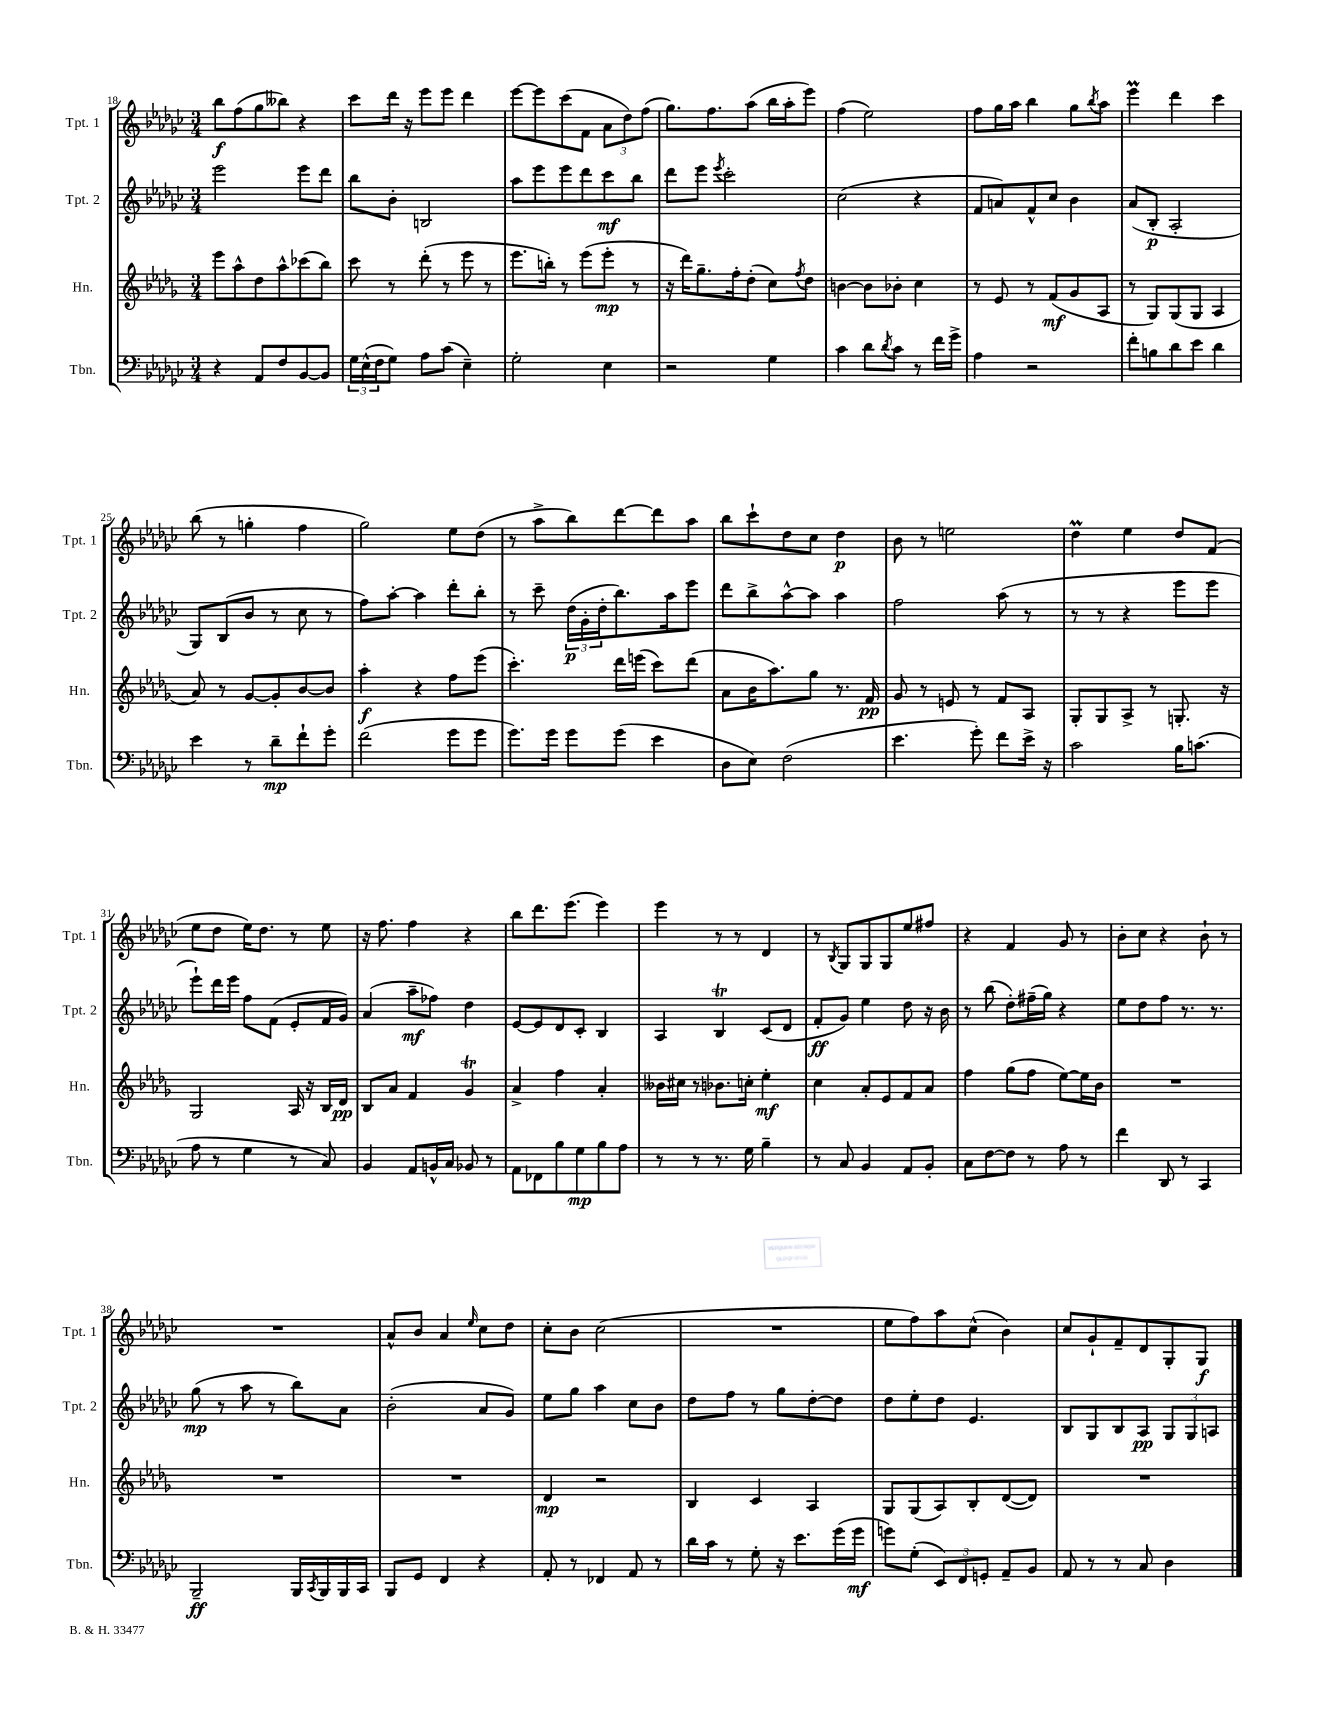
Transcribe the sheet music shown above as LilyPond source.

<<
\new StaffGroup <<
\new Staff = "s0" \with { instrumentName = "Tpt. 1" shortInstrumentName = "Tpt. 1" } {
    \clef treble \key ges \major \numericTimeSignature \time 3/4
    bes''8\f f''8( ges''8 beses''8) r4 |
    ces'''8 des'''16 r16 ees'''8 ees'''8 des'''4 |
    ees'''8~ ees'''8 ces'''8( f'8 \tuplet 3/2 { aes'8 des''8) f''8( } |
    ges''8.) f''8. aes''8( bes''16 aes''16-. ees'''8) |
    f''4( ees''2) |
    f''8 ges''16 aes''16 bes''4 ges''8 \acciaccatura { bes''8 } aes''8 |
    ees'''4\prall des'''4 ces'''4 |
    bes''8( r8 g''4-. f''4 |
    ges''2) ees''8 des''8( |
    r8 aes''8-> bes''8) des'''8~ des'''8 aes''8 |
    bes''8 ces'''8-! des''8 ces''8 des''4\p |
    bes'8 r8 e''2 |
    des''4\prall ees''4 des''8 f'8( |
    ees''8 des''8 ees''16) des''8. r8 ees''8 |
    r16 f''8. f''4 r4 |
    bes''8 des'''8. ees'''8.( ees'''4) |
    ees'''4 r8 r8 des'4 |
    r8 \acciaccatura { bes8 } ges8 ges8 ges8 ees''8 fis''8 |
    r4 f'4 ges'8 r8 |
    bes'8-. ces''8 r4 bes'8-! r8 |
    R2. |
    aes'8-^ bes'8 aes'4 \grace { ees''16 } ces''8 des''8 |
    ces''8-. bes'8 ces''2( |
    R2. |
    ees''8 f''8) aes''8 ces''8-^( bes'4) |
    ces''8 ges'8-! f'8-- des'8 ges8-. ges8\f \bar "|." |
}
\new Staff = "s1" \with { instrumentName = "Tpt. 2" shortInstrumentName = "Tpt. 2" } {
    \clef treble \key ges \major \numericTimeSignature \time 3/4
    ees'''2 ees'''8 des'''8 |
    bes''8 bes'8-. b2 |
    aes''8 ees'''8 ees'''8 des'''8 ces'''8\mf bes''8 |
    des'''8 ees'''8 \acciaccatura { ees'''8 } ces'''2-. |
    ces''2( r4 |
    f'8 a'8) f'8-^ ces''8 bes'4 |
    aes'8( bes8-.\p aes2-. |
    ges8) bes8( bes'8 r8 ces''8 r8 |
    f''8) aes''8~-. aes''4 des'''8-. bes''8-. |
    r8 ces'''8-- \tuplet 3/2 { des''16\p( ges'16-. des''16-. } bes''8.) aes''16 ees'''8 |
    des'''8 bes''8-> aes''8~-^ aes''8 aes''4 |
    f''2 aes''8( r8 |
    r8 r8 r4 ees'''8 ees'''8 |
    ees'''8-!) des'''16 ees'''16 f''8 f'8( ees'8-. f'16 ges'16) |
    aes'4( aes''8--\mf fes''8) des''4 |
    ees'8~ ees'8 des'8 ces'8-. bes4 |
    aes4 bes4\trill ces'8( des'8 |
    f'8-.\ff ges'8) ees''4 des''8 r16 bes'16 |
    r8 bes''8( des''8-.) fis''16--( ges''16) r4 |
    ees''8 des''8 f''8 r8. r8. |
    ges''8\mp( r8 aes''8 r8 bes''8) aes'8 |
    bes'2-.( aes'8 ges'8) |
    ees''8 ges''8 aes''4 ces''8 bes'8 |
    des''8 f''8 r8 ges''8 des''8~-. des''8 |
    des''8 ees''8-. des''8 ees'4. |
    bes8 ges8 bes8 aes8\pp \tuplet 3/2 { ges8 ges8 a8 } \bar "|." |
}
\new Staff = "s2" \with { instrumentName = "Hn." shortInstrumentName = "Hn." } {
    \clef treble \key des \major \numericTimeSignature \time 3/4
    ees'''8 aes''8-^ des''8 aes''8-^ ces'''8( bes''8) |
    c'''8 r8 des'''8-.( r8 ees'''8 r8 |
    ees'''8. b''16-.) r8 ees'''8( ees'''8-.\mp r8 |
    r16 des'''16) ges''8.-- f''16-. des''8-.( c''8) \acciaccatura { f''8 } des''8 |
    b'4~ b'8 bes'8-. c''4 |
    r8 ees'8 r8 f'8\mf( ges'8 aes8 |
    r8 ges8) ges8( ges8 aes4 |
    aes'8) r8 ges'8~ ges'8-. bes'8~ bes'8 |
    aes''4-.\f r4 f''8 ees'''8( |
    c'''4.-.) des'''16 e'''16( c'''8) des'''8( |
    aes'8 bes'16 aes''8.) ges''8 r8. f'16\pp |
    ges'8 r8 e'8 r8 f'8 aes8 |
    ges8-. ges8 aes8-> r8 g8.-. r16 |
    ges2 aes16 r16 bes16 des'16\pp |
    bes8 aes'8 f'4 ges'4\trill |
    aes'4-> f''4 aes'4-. |
    beses'16 cis''16 r8 bes'8. c''16-. ees''4-.\mf |
    c''4 aes'8-. ees'8 f'8 aes'8 |
    f''4 ges''8( f''8 ees''8~) ees''16 bes'16 |
    R2. |
    R2. |
    R2. |
    des'4\mp r2 |
    bes4 c'4 aes4 |
    ges8 ges8( aes8) bes8-. des'8~( des'8) |
    R2. \bar "|." |
}
\new Staff = "s3" \with { instrumentName = "Tbn." shortInstrumentName = "Tbn." } {
    \clef bass \key ges \major \numericTimeSignature \time 3/4
    r4 aes,8 f8 bes,8~ bes,8 |
    \tuplet 3/2 { ges16 ees16-^( f16 } ges8) aes8 ces'8( ees4--) |
    ges2-. ees4 |
    r2 ges4 |
    ces'4 des'8 \acciaccatura { des'8 } ces'8 r8 f'16 ges'16-> |
    aes4 r2 |
    f'8-. b8 des'8 ees'8 des'4 |
    ees'4 r8 des'8--\mp f'8-! ges'8-. |
    f'2( ges'8 ges'8 |
    ges'8.) ges'16 ges'8 ges'8( ees'4 |
    des8 ees8) f2( |
    ees'4. ges'8-.) f'8 ees'16-> r16 |
    ces'2 bes16 c'8.( |
    aes8 r8 ges4 r8 ces8) |
    bes,4 aes,8 b,16-^ ces16 bes,8 r8 |
    aes,8 fes,8 bes8 ges8\mp bes8 aes8 |
    r8 r8 r8. ges16 bes4-- |
    r8 ces8 bes,4 aes,8 bes,8-. |
    ces8 f8~ f8 r8 aes8 r8 |
    f'4 des,8 r8 ces,4 |
    bes,,2--\ff bes,,16 \acciaccatura { ces,8 } bes,,16 bes,,16 ces,16 |
    bes,,8 ges,8 f,4 r4 |
    aes,8-. r8 fes,4 aes,8 r8 |
    des'16 ces'16 r8 ges8-. r16 ees'8. ges'16( ges'16\mf |
    g'8) ges8-.( \tuplet 3/2 { ees,8) f,8 g,8-. } aes,8-- bes,8 |
    aes,8 r8 r8 ces8 des4 \bar "|." |
}
>>
>>
\layout { \context { \Score currentBarNumber = #18 } }
